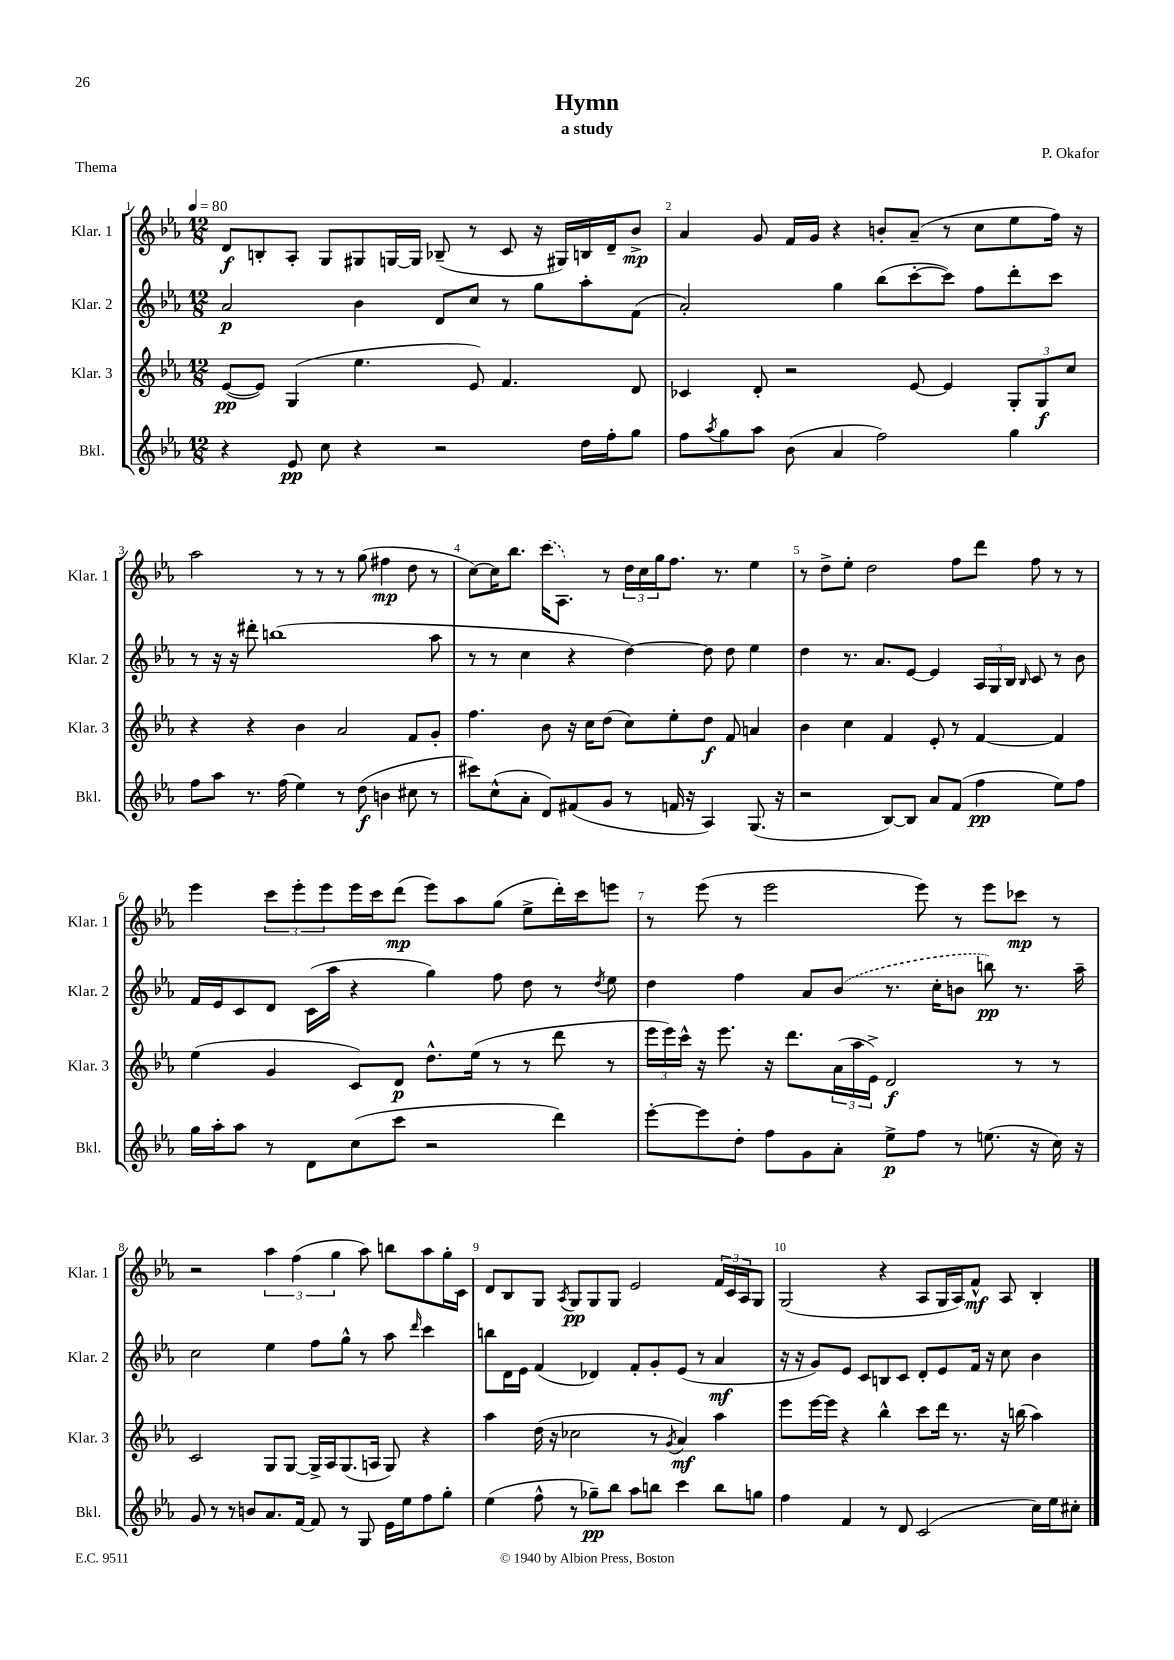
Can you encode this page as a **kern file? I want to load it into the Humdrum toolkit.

**kern	**dynam	**kern	**dynam	**kern	**dynam	**kern	**dynam
*part4	*part4	*part3	*part3	*part2	*part2	*part1	*part1
*staff4	*staff4	*staff3	*staff3	*staff2	*staff2	*staff1	*staff1
*I"Bkl.	*	*I"Klar. 3	*	*I"Klar. 2	*	*I"Klar. 1	*
*I'Bkl.	*	*I'Klar. 3	*	*I'Klar. 2	*	*I'Klar. 1	*
*clefG2	*	*clefG2	*	*clefG2	*	*clefG2	*
*k[b-e-a-]	*	*k[b-e-a-]	*	*k[b-e-a-]	*	*k[b-e-a-]	*
*M12/8	*	*M12/8	*	*M12/8	*	*M12/8	*
*MM80	*	*MM80	*	*MM80	*	*MM80	*
=1	=1	=1	=1	=1	=1	=1	=1
4r	.	([8e-/L	pp	2a-/	p	8d/L	f
.	.	8e-/J])	.	.	.	8Bn'/	.
8e-/	pp	(4G/	.	.	.	8A-'/J	.
8cc\	.	.	.	.	.	8G/L	.
4r	.	4.ee-\	.	4b-\	.	8G#X/	.
.	.	.	.	.	.	[16Gn/L	.
.	.	.	.	.	.	16G/JJ]	.
2r	.	.	.	8d/L	.	(8B-X~/	.
.	.	8e-/)	.	8cc/J	.	8r	.
.	.	4.f/	.	8r	.	8c/	.
.	.	.	.	8gg\L	.	16r	.
.	.	.	.	.	.	16G#X/LL)	.
16dd\LL	.	.	.	8aa-'\	.	16Bn/	.
16ff'\J	.	.	.	.	.	16d~/J	.
8gg\J	.	8d/	.	(8f\J	.	8b-^/J	mp
=2	=2	=2	=2	=2	=2	=2	=2
8ff\L	.	4c-X/	.	2a-'/)	.	4a-/	.
8qaa-/	.	.	.	.	.	.	.
8gg\	.	.	.	.	.	.	.
8aa-\J	.	8d'/	.	.	.	8g/	.
(8b-\	.	2r	.	.	.	16f/LL	.
.	.	.	.	.	.	16g/JJ	.
4a-/	.	.	.	4gg\	.	4r	.
2ff\)	.	.	.	(8bb-\L	.	8bn'/L	.
.	.	[8e-/	.	[8ccc'\	.	(8a-~/J	.
.	.	4e-/]	.	8ccc\J])	.	8r	.
.	.	.	.	8ff\L	.	8cc\L	.
4gg\	.	12G'/L	.	8ddd'\	.	8ee-\	.
.	.	12G/	f	.	.	.	.
.	.	.	.	8ccc\J	.	16ff\Jk)	.
.	.	12cc/J	.	.	.	.	.
.	.	.	.	.	.	16r	.
!!LO:LB:g=z
=3	=3	=3	=3	=3	=3	=3	=3
8ff\L	.	4r	.	8r	.	2aa-\	.
8aa-\J	.	.	.	16r	.	.	.
.	.	.	.	16r	.	.	.
8.r	.	4r	.	8ddd#X'\	.	.	.
.	.	.	.	(1bbn	.	.	.
(16ff\	.	.	.	.	.	.	.
4ee-\)	.	4b-\	.	.	.	8r	.
.	.	.	.	.	.	8r	.
8r	.	2a-/	.	.	.	8r	.
(8dd\	f	.	.	.	.	(8gg\	.
4bn\	.	.	.	.	.	4ff#X\	mp
8cc#X\	.	8f/L	.	.	.	8dd\	.
8r	.	8g'/J	.	8aa-\	.	8r	.
=4	=4	=4	=4	=4	=4	=4	=4
8ccc#X\L)	.	4.ff\	.	8r	.	[8cc\L)	.
(8cc^^\	.	.	.	8r	.	16cc\K]	.
.	.	.	.	.	.	8.bb-\J	.
8a-'\J	.	.	.	4cc\	.	.	.
8d/L)	.	8b-\	.	.	.	(16ccc\KL	.
.	.	.	.	.	.	8.A-\J)	.
(8f#X/	.	16r	.	4r	.	.	.
.	.	16cc\KL	.	.	.	.	.
8g/J	.	(8dd\J	.	.	.	8r	.
8r	.	8cc\L)	.	[4dd\)	.	24dd\LL	.
.	.	.	.	.	.	24cc\	.
.	.	.	.	.	.	24gg\J	.
16fn/	.	8ee-'\	.	.	.	8.ff\J	.
16r	.	.	.	.	.	.	.
4A-/)	.	8dd\J	f	8dd\]	.	.	.
.	.	.	.	.	.	8.r	.
.	.	8f/	.	8dd\	.	.	.
(8.G/	.	4an/	.	4ee-\	.	4ee-\	.
16r	.	.	.	.	.	.	.
=5	=5	=5	=5	=5	=5	=5	=5
2r	.	4b-\	.	4dd\	.	8r	.
.	.	.	.	.	.	8dd^\L	.
.	.	4cc\	.	8.r	.	8ee-'\J	.
.	.	.	.	.	.	2dd\	.
.	.	.	.	8.a-/L	.	.	.
[8B-/L)	.	4f/	.	.	.	.	.
8B-/J]	.	.	.	[8e-/J	.	.	.
8a-/L	.	8e-'/	.	4e-/]	.	.	.
(8f/J	.	8r	.	.	.	8ff\L	.
4ff\	pp	[4f/	.	24A-/LL	.	8ddd\J	.
.	.	.	.	24G/	.	.	.
.	.	.	.	24B-/JJ	.	.	.
.	.	.	.	16qqB-/	.	.	.
.	.	.	.	8c/	.	8ff\	.
8ee-\L)	.	4f/]	.	8r	.	8r	.
8ff\J	.	.	.	8b-\	.	8r	.
!!LO:LB:g=z
=6	=6	=6	=6	=6	=6	=6	=6
16gg\LL	.	(4ee-\	.	16f/LL	.	4eee-\	.
16aa-'\J	.	.	.	16e-/J	.	.	.
8aa-\J	.	.	.	8c/	.	.	.
8r	.	4g/	.	8d/J	.	12ccc\L	.
.	.	.	.	.	.	12eee-'\	.
8d\L	.	.	.	(16c\LL	.	.	.
.	.	.	.	.	.	12eee-\	.
.	.	.	.	16aa-\JJ	.	.	.
(8cc\	.	8c/L)	.	4r	.	16eee-\L	.
.	.	.	.	.	.	16ccc\J	.
8ccc\J	.	8d/J	p	.	.	(8ddd\J	mp
2r	.	8.dd^^\L	.	4gg\)	.	8eee-\L)	.
.	.	.	.	.	.	8aa-\	.
.	.	(16ee-\Jk	.	.	.	.	.
.	.	8r	.	8ff\	.	(8gg\J	.
.	.	8r	.	8dd\	.	8ee-^\L	.
4ddd\)	.	8ddd\	.	8r	.	16ddd'\L)	.
.	.	.	.	.	.	16ccc\J	.
.	.	.	.	8qdd/	.	.	.
.	.	8r	.	8ee-\	.	8eeen\J	.
=7	=7	=7	=7	=7	=7	=7	=7
[8eee-'\L	.	24eee-\LL	.	4dd\	.	8r	.
.	.	24eee-\)	.	.	.	.	.
.	.	24ccc^^\JJ	.	.	.	.	.
8eee-\]	.	16r	.	.	.	(8eee-\	.
.	.	8.eee-\	.	.	.	.	.
8dd'\J	.	.	.	4ff\	.	8r	.
8ff\L	.	16r	.	.	.	2eee-\	.
.	.	8.ddd\L	.	.	.	.	.
8g\	.	.	.	8a-/L	.	.	.
8a-'\J	.	(24a-\L	.	(8b-/J	.	.	.
.	.	24aa-\	.	.	.	.	.
.	.	24e-^\JJ)	.	.	.	.	.
8ee-^\L	p	2d/	f	8.r	.	.	.
8ff\J	.	.	.	.	.	8eee-\)	.
.	.	.	.	16cc'\KL	.	.	.
8r	.	.	.	8bn\J	.	8r	.
(8.een\	.	.	.	8bbn\)	pp	8eee-\L	.
.	.	8r	.	8.r	.	8ccc-X\J	mp
16r	.	.	.	.	.	.	.
16cc\)	.	8r	.	.	.	8r	.
16r	.	.	.	16aa-~\	.	.	.
!!LO:LB:g=z
=8	=8	=8	=8	=8	=8	=8	=8
8g/	.	2c/	.	2cc\	.	2r	.
8r	.	.	.	.	.	.	.
8r	.	.	.	.	.	.	.
8bn/L	.	.	.	.	.	.	.
8.a-/	.	8G/L	.	4ee-\	.	6aa-\	.
.	.	[8G/J	.	.	.	.	.
.	.	.	.	.	.	(6ff\	.
[16f/Jk	.	.	.	.	.	.	.
8f/]	.	16G^/LL]	.	8ff\L	.	.	.
.	.	16A-/J	.	.	.	.	.
.	.	.	.	.	.	6gg\	.
8r	.	(8.G/	.	8gg^^\J	.	.	.
8G/	.	.	.	8r	.	8aa-\)	.
.	.	16An/Jk	.	.	.	.	.
16e-\LL	.	8G/)	.	8aa-\	.	8bbn\L	.
16ee-\J	.	.	.	.	.	.	.
.	.	.	.	16qqddd/	.	.	.
8ff\	.	4r	.	4ccc\	.	8aa-\	.
8gg'\J	.	.	.	.	.	16gg'\L	.
.	.	.	.	.	.	16c\JJ	.
=9	=9	=9	=9	=9	=9	=9	=9
(4ee-\	.	4aa-\	.	8bbn\L	.	8d/L	.
.	.	.	.	16d\L	.	8B-/	.
.	.	.	.	16e-\JJ	.	.	.
8ff^^\	.	(16dd\	.	(4f/	.	8G/J	.
.	.	16r	.	.	.	.	.
.	.	.	.	.	.	8qA-/	.
8r	.	2cc-X\	.	.	.	8G/L	pp
8gg-X~\L)	pp	.	.	4d-X/)	.	8G/	.
8bb-\J	.	.	.	.	.	8G/J	.
8aa-\L	.	.	.	8f'/L	.	2e-/	.
8bbn\J	.	8r	.	8g'/	.	.	.
.	.	8qg/	.	.	.	.	.
4ccc\	.	4a-/)	mf	(8e-/J	.	.	.
.	.	.	.	8r	.	.	.
8bb\L	.	4aa-\	.	4a-/	mf	24f/LL	.
.	.	.	.	.	.	24c/	.
.	.	.	.	.	.	24A-/J	.
8ggn\J	.	.	.	.	.	8G/J	.
=10	=10	=10	=10	=10	=10	=10	=10
4ff\	.	8eee-\L	.	16r	.	(2G/	.
.	.	.	.	16r	.	.	.
.	.	[16eee-\L	.	8g/L)	.	.	.
.	.	16eee-\JJ]	.	.	.	.	.
4f/	.	4r	.	8e-/J	.	.	.
.	.	.	.	8c/L	.	.	.
8r	.	4bb-^^\	.	8Bn/	.	4r	.
8d/	.	.	.	8c/J	.	.	.
(2c/	.	8ccc\L	.	8d'/L	.	8A-/L	.
.	.	16ddd\Jk	.	8e-/	.	16G/L	.
.	.	8.r	.	.	.	16A-/J)	.
.	.	.	.	16f/Jk	.	8f^^/J	mf
.	.	.	.	16r	.	.	.
.	.	16r	.	8cc\	.	8A-/	.
.	.	(16bbn\	.	.	.	.	.
16cc\LL)	.	4aa-\)	.	4b-\	.	4B-'/	.
16ee-\J	.	.	.	.	.	.	.
8cc#X'\J	.	.	.	.	.	.	.
==	==	==	==	==	==	==	==
*-	*-	*-	*-	*-	*-	*-	*-
